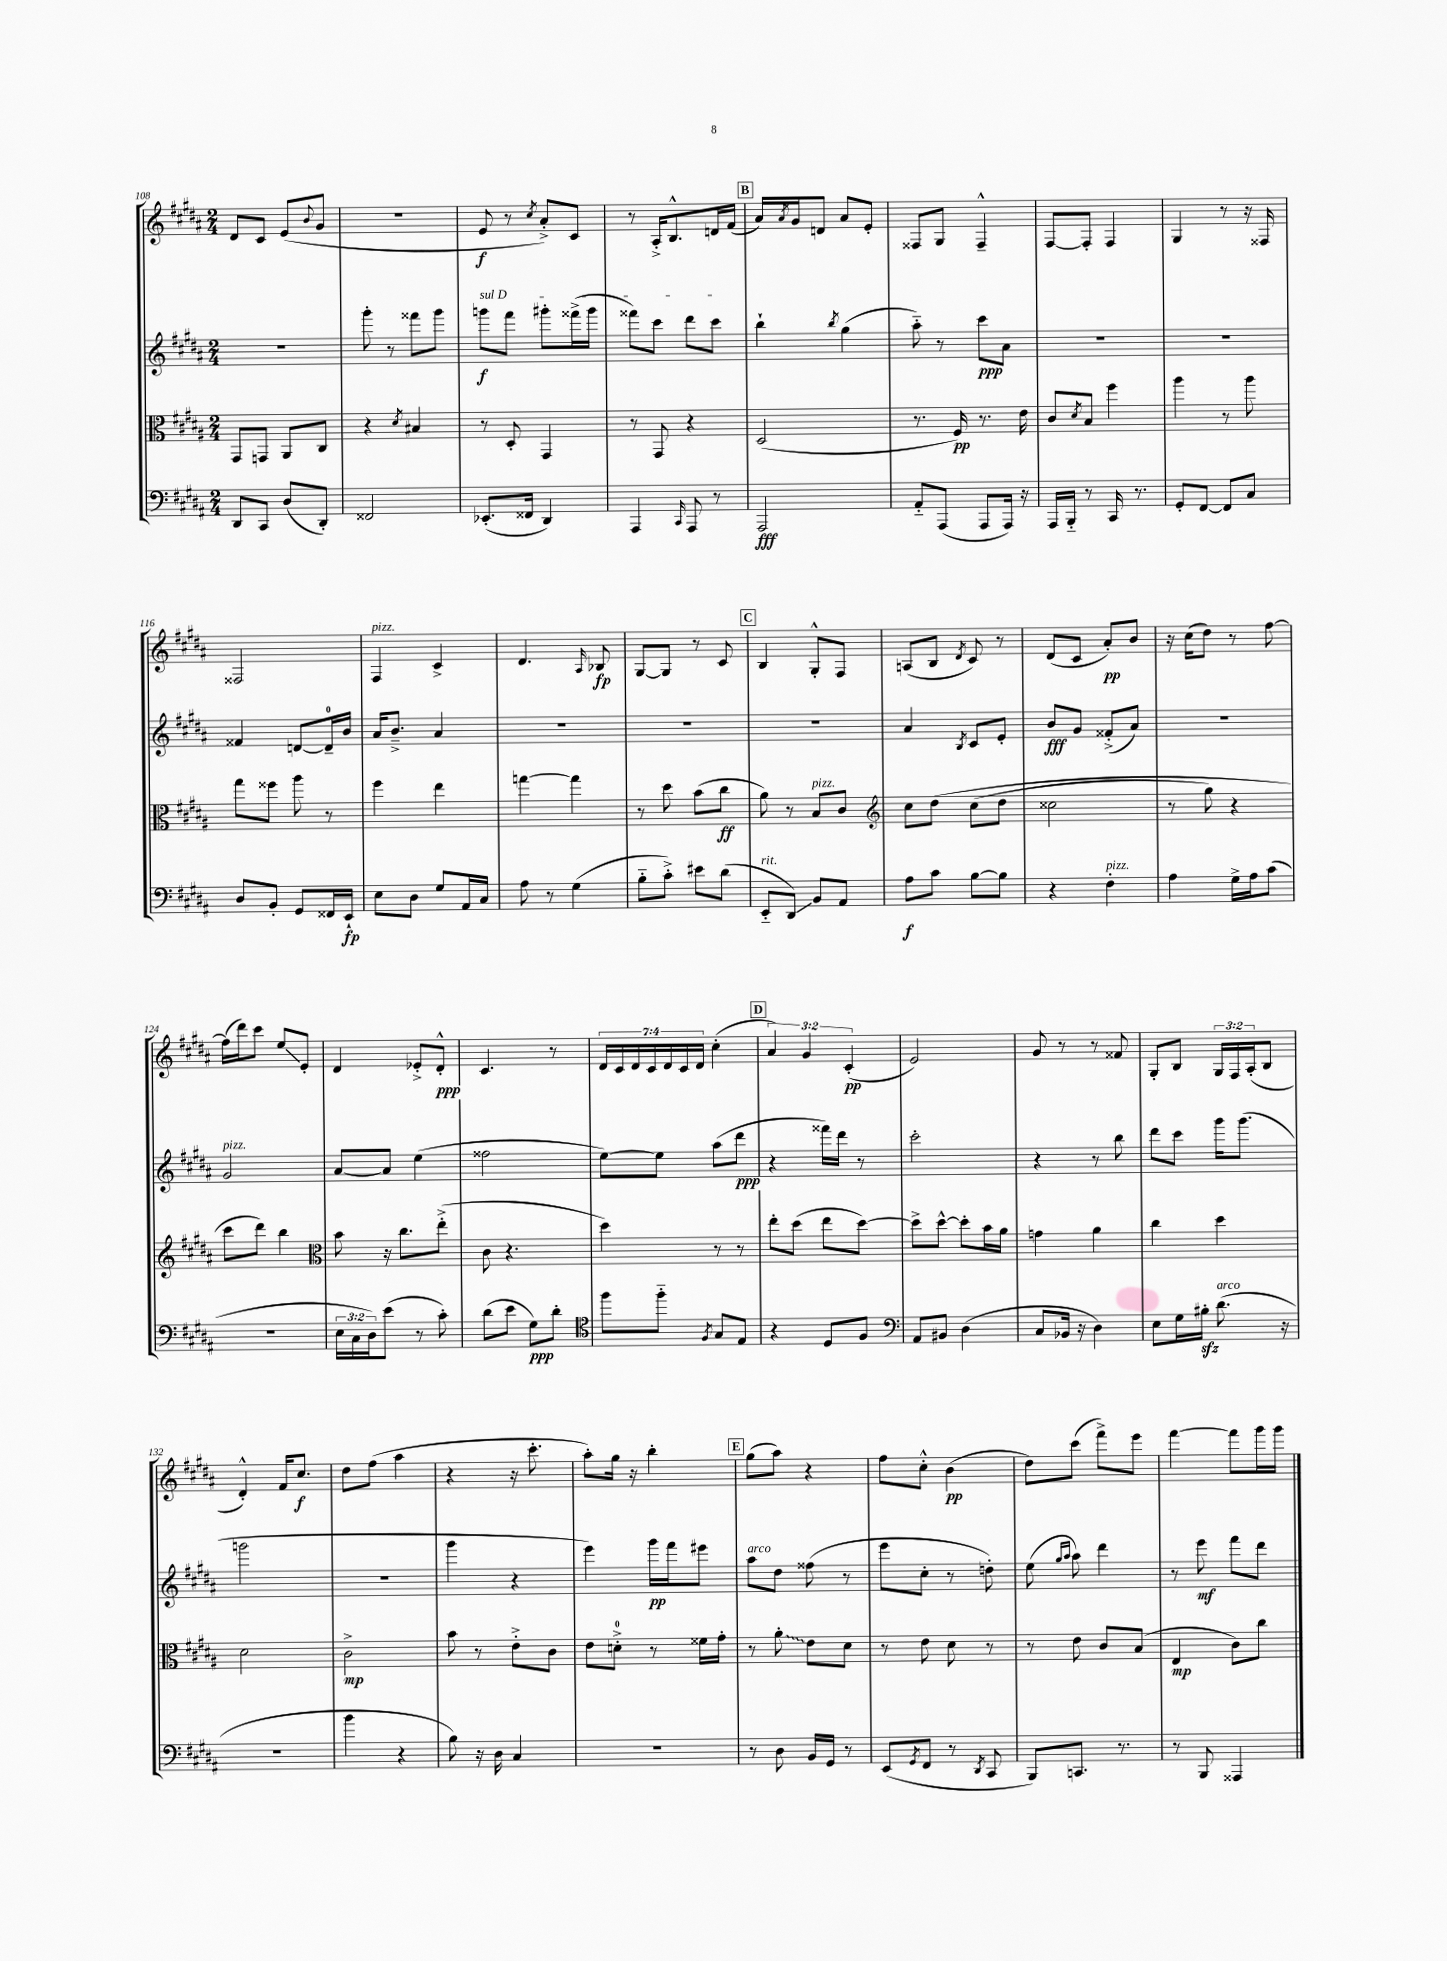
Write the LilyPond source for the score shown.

<<
\new StaffGroup <<
\new Staff = "s0" {
    \clef treble \key b \major \numericTimeSignature \time 2/4 \override Staff.TupletNumber.text = #tuplet-number::calc-fraction-text
    dis'8 cis'8 e'8( \appoggiatura { b'8 } gis'8 |
    R2 |
    e'8\f r8 \acciaccatura { cis''8 } ais'8-.->) cis'8 |
    r8 ais16-.-> b8.-^ d'16 fis'16( |
    \mark \markup { \box "B" } ais'16) \acciaccatura { ais'8 } gis'16 d'8 ais'8 e'8-. |
    fisis8 gis8 fisis4---^ |
    fis8~ fis8-. fis4 |
    gis4 r8 r16 fisis16 |
    fisis2 |
    fis4^\markup { \italic "pizz." } cis'4-> |
    dis'4. \grace { ais16 } bes8\fp |
    gis8~ gis8 r8 cis'8 |
    \mark \markup { \box "C" } b4 gis8-.-^ fis8 |
    a8( b8 \acciaccatura { dis'8 } cis'8) r8 |
    dis'8( cis'8 ais'8-.\pp) b'8 |
    r16 cis''16( dis''8) r8 fis''8~ |
    fis''16( dis'''16) cis'''8 e''8\glissando e'8-. |
    dis'4 ees'8-.-> dis'8-.-^\ppp |
    cis'4. r8 |
    \tuplet 7/4 { dis'16 cis'16 dis'16 cis'16 dis'16 cis'16 dis'16 } cis''4-.( |
    \mark \markup { \box "D" } \tuplet 3/2 { ais'4) gis'4 cis'4-.\pp( } |
    e'2) |
    gis'8 r8 r8 fisis'8 |
    gis8-. b8 \tuplet 3/2 { gis16 fis16 ais16-.( } b8 |
    dis'4-.-^) fis'16 cis''8.\f |
    dis''8 fis''8( ais''4 |
    r4 r16 cis'''8.-. |
    ais''8-.) gis''16 r16 b''4-. |
    \mark \markup { \box "E" } gis''8( ais''8) r4 |
    fis''8 cis''8-.-^ b'4\pp( |
    dis''8) cis'''8( fis'''8->) e'''8 |
    fis'''4~ fis'''8 gis'''16 gis'''16 \bar "|." |
}
\new Staff = "s1" {
    \clef treble \key b \major \numericTimeSignature \time 2/4
    r2 |
    gis'''8-. r8 fisis'''8 gis'''8 |
    \once \override TextSpanner.bound-details.left.text = \markup { \italic "sul D" } g'''8\f\startTextSpan fis'''8 gis'''8-. fisis'''16->( gis'''16 |
    fisis'''8) cis'''8 dis'''8 cis'''8\stopTextSpan |
    \mark \markup { \box "B" } b''4-! \acciaccatura { b''8 } gis''4( |
    ais''8-_) r8 cis'''8\ppp ais'8 |
    R2 |
    R2 |
    fisis'4 d'8~ d'16-0-- b'16 |
    ais'16 b'8.---> ais'4 |
    R2 |
    R2 |
    \mark \markup { \box "C" } R2 |
    ais'4 \acciaccatura { b8 } cis'8 e'8-. |
    b'8\fff gis'8 fisis'8-.->( ais'8) |
    R2 |
    gis'2^\markup { \italic "pizz." } |
    ais'8~ ais'8 e''4( |
    fisis''2 |
    e''8~) e''8 ais''8( dis'''8\ppp |
    \mark \markup { \box "D" } r4 fisis'''16) dis'''16 r8 |
    cis'''2-. |
    r4 r8 b''8 |
    dis'''8 cis'''8 gis'''16 gis'''8.( |
    g'''2 |
    r2 |
    gis'''4 r4 |
    e'''4) gis'''16\pp fis'''16 eis'''8 |
    \mark \markup { \box "E" } ais''8^\markup { \italic "arco" } dis''8 fisis''8( r8 |
    e'''8 cis''8-. r8 d''8-.) |
    e''8( \grace { gis''16 ais''16 } ais''8) dis'''4 |
    r8 e'''8\mf fis'''8 dis'''8 \bar "|." |
}
\new Staff = "s2" {
    \clef alto \key b \major \numericTimeSignature \time 2/4
    gis,8 g,8 ais,8 cis8 |
    r4 \acciaccatura { dis'8 } bis4 |
    r8 dis8-. gis,4 |
    r8 gis,8 r4 |
    \mark \markup { \box "B" } dis2( |
    r8. fis16\pp) r8. e'16 |
    cis'8 \acciaccatura { dis'8 } b8 fis''4 |
    ais''4 r8 ais''8 |
    gis''8 fisis''8 ais''8 r8 |
    fis''4 e''4 |
    g''4~ g''4 |
    r8 dis''8 b'8( cis''8\ff |
    \mark \markup { \box "C" } ais'8) r8 b8^\markup { \italic "pizz." } cis'8 |
    \clef treble cis''8 dis''8\( cis''8( dis''8 |
    cisis''2 |
    r8 gis''8) r4 |
    cis'''8 dis'''8\) b''4 |
    \clef alto b'8 r16 cis''8. e''8-.->( |
    cis'8 r4. |
    dis''4) r8 r8 |
    \mark \markup { \box "D" } e''8-. dis''8( e''8 dis''8~) |
    dis''8-> dis''8~-^ dis''8-. b'16 ais'16 |
    g'4 ais'4 |
    cis''4 dis''4 |
    dis'2 |
    cis'2->\mp |
    b'8 r8 e'8-.-> cis'8 |
    e'8 d'8-0-.-> r8 fisis'16 gis'16-. |
    \mark \markup { \box "E" } r8 \once \override Glissando.style = #'zigzag ais'8-.\glissando e'8 dis'8 |
    r8 e'8 dis'8 r8 |
    r8 e'8 cis'8 b8( |
    e4\mp cis'8) cis''8 \bar "|." |
}
\new Staff = "s3" {
    \clef bass \key b \major \numericTimeSignature \time 2/4 \override Staff.TupletNumber.text = #tuplet-number::calc-fraction-text
    dis,8 cis,8 dis8( dis,8-.) |
    fisis,2 |
    ees,8.-.( fisis,16 dis,4) |
    ais,,4 \grace { cis,16 } ais,,8 r8 |
    \mark \markup { \box "B" } ais,,2\fff |
    ais,8-_ ais,,8( ais,,8 ais,,16) r16 |
    ais,,16 b,,16-_ r8 cis,16 r8. |
    gis,8-. fis,8~ fis,8 cis8 |
    dis8 b,8-. gis,8 fisis,16 e,16-!\fp |
    e8 dis8 gis8 ais,16 cis16 |
    ais8 r8 gis4( |
    b8-_ cis'8-.->) eis'8 dis'8( |
    \mark \markup { \box "C" } e,8-_^\markup { \italic "rit." } dis,8\glissando) b,8 ais,8 |
    ais8\f cis'8 b8~ b8 |
    r4 fis4-.^\markup { \italic "pizz." } |
    ais4 gis16-> ais16 cis'8( |
    R2 |
    \tuplet 3/2 { e16 cis16 dis16) } e'8( r8 cis'8-.) |
    dis'8( e'8 gis8\ppp) dis'8-. |
    \clef tenor fis''8 fis''8-_ \acciaccatura { fis8 } gis8 e8 |
    \mark \markup { \box "D" } r4 dis8 fis8 |
    \clef bass ais,8 bis,8 dis4( |
    cis8 bes,16 r16 dis4) |
    e8 gis16 bis16-.\sfz dis'8.^\markup { \italic "arco" }( r16 |
    r2 |
    b'4 r4 |
    b8) r16 dis16 cis4 |
    r2 |
    \mark \markup { \box "E" } r8 dis8 b,16 gis,16 r8 |
    e,8( \acciaccatura { gis,8 } fis,8 r8 \acciaccatura { dis,8 } cis,8 |
    b,,8) c,8. r8. |
    r8 b,,8 aisis,,4 \bar "|." |
}
>>
>>
\layout { \context { \Score currentBarNumber = #108 } }
